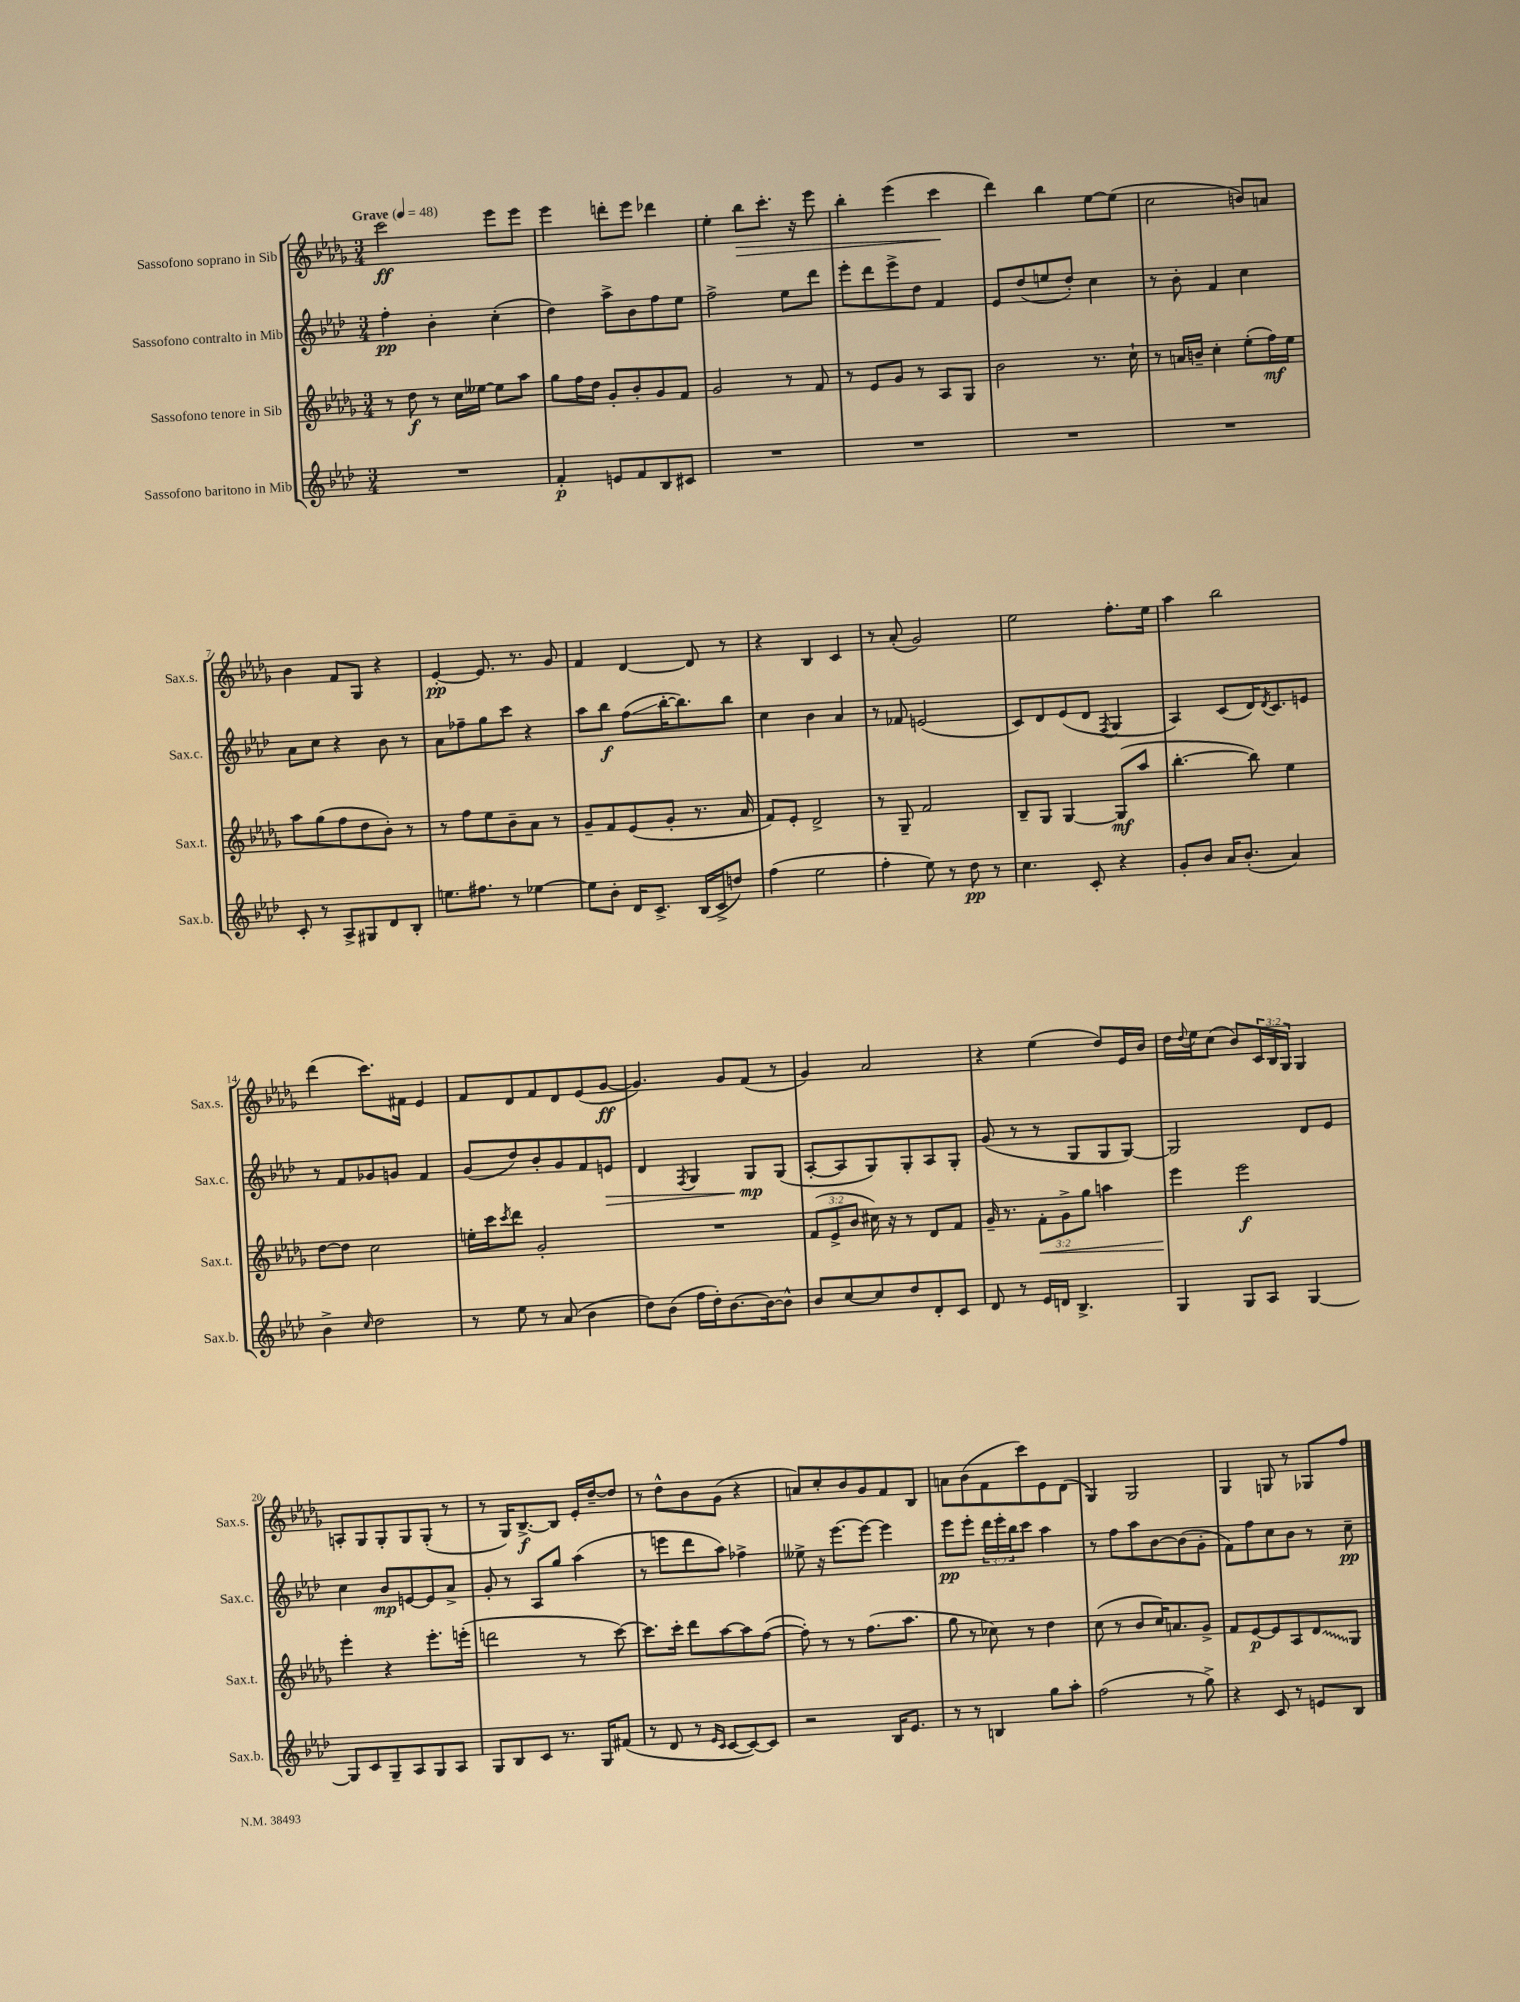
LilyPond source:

<<
\new StaffGroup <<
\new Staff = "s0" \with { instrumentName = "Sassofono soprano in Sib" shortInstrumentName = "Sax.s." } {
    \clef treble \key des \major \numericTimeSignature \time 3/4 \override Staff.TupletNumber.text = #tuplet-number::calc-fraction-text \tempo "Grave" 4 = 48
    c'''2\ff ees'''8 ees'''8 |
    ees'''4 d'''8-. ees'''8 des'''4 |
    ees''4-. bes''8\> c'''8.-. r16 ees'''8 |
    bes''4-. ees'''4( c'''4\! |
    des'''4) bes''4 ees''8~ ees''8( |
    c''2 b'8) a'8 |
    bes'4 f'8 ges8 r4 |
    ees'4~-.\pp ees'8. r8. ges'8 |
    f'4 des'4~ des'8 r8 |
    r4 bes4 c'4 |
    r8 aes'8-.( ges'2) |
    ees''2 f''8.-. ees''16 |
    aes''4 bes''2 |
    des'''4( c'''8.) fis'16 ees'4 |
    f'8 des'8 f'8 des'8 ees'8( ges'8~\ff |
    ges'4.) ges'8 f'8( r8 |
    ges'4) aes'2 |
    r4 ees''4( des''8) ees'16 bes'16 |
    des''16 \appoggiatura { des''8 } ees''16 c''8( bes'8) \tuplet 3/2 { c'16 bes16 ges16 } ges4 |
    a8-. ges8 ges8-. ges8 ges8-.( r8 |
    r8 ges16) bes8.~->\f bes8 ees'16-. des''16~-- des''8 |
    r8 des''8-^ bes'8 ges'8( r4 |
    a'8) c''8-. bes'8 ges'8 f'8 bes8 |
    a'8 bes'8( f'8 c'''8) ees'8 des'8( |
    ges4) ges2 |
    ges4 g8 r8 ges8 f''8 \bar "|." |
}
\new Staff = "s1" \with { instrumentName = "Sassofono contralto in Mib" shortInstrumentName = "Sax.c." } {
    \clef treble \key aes \major \numericTimeSignature \time 3/4 \override Staff.TupletNumber.text = #tuplet-number::calc-fraction-text
    f''4-.\pp bes'4-. c''4-.( |
    des''4) aes''8-> bes'8 f''8 ees''8 |
    f''2-> ees''8 des'''8 |
    ees'''8-. des'''8 ees'''8-> des''8 f'4 |
    ees'8 des''8( e''8 des''8-.) c''4 |
    r8 bes'8-. f'4 c''4 |
    aes'8 c''8 r4 bes'8 r8 |
    aes'8 fes''8-- g''8 c'''8 r4 |
    aes''8 bes''8\f f''8\glissando( bes''16~-. bes''8.) bes''8 |
    c''4 bes'4 aes'4 |
    r8 fes'8 e'2( |
    c'8) des'8 ees'8( des'8 \acciaccatura { f8 } g4 |
    aes4) c'8( des'16) \acciaccatura { des'8 } c'8. e'8 |
    r8 f'8 ges'8 g'8 f'4 |
    g'8( des''8) bes'8-. g'8 f'8 e'8\> |
    des'4 \acciaccatura { f8 } g4 g8\mp\! g8( |
    aes8~-. aes8 g8) g8-. aes8 g8-. |
    g'8( r8 r8 g8 g8 g8~) |
    g2 des'8 ees'8 |
    c''4 bes'8\mp e'8~ e'8 aes'8-> |
    g'8-. r8 aes8 g''8 aes''4( |
    r8 e'''8 des'''8 aes''8) fes''4-> |
    eeses''8-> r16 ees'''8.~ ees'''8~ ees'''4 |
    ees'''8\pp ees'''8-. \tuplet 3/2 { des'''16 ees'''16-. bes''16 } c'''8 aes''4 |
    r8 f''8 aes''8 bes'8~ bes'8( g'8-. |
    f'8) f''8 c''8 bes'8 r8 c''8--\pp \bar "|." |
}
\new Staff = "s2" \with { instrumentName = "Sassofono tenore in Sib" shortInstrumentName = "Sax.t." } {
    \clef treble \key des \major \numericTimeSignature \time 3/4 \override Staff.TupletNumber.text = #tuplet-number::calc-fraction-text
    r8 des''8\f r8 c''16 eeses''16~ eeses''8 aes''8 |
    ges''8 f''16 des''16 ges'8-. bes'8-. ges'8 f'8 |
    ges'2 r8 f'8 |
    r8 ees'8 ges'8 r8 aes8 ges8 |
    bes'2 r8. c''16-! |
    r8 a'16 b'16-- c''4-. ees''8-.( f''16\mf) ees''16 |
    aes''8 ges''8( f''8 des''8 bes'8-.) r8 |
    r8 f''8 ees''8 bes'8-- aes'8 r8 |
    ges'8-- f'8 ees'8( ges'8-. r8. aes'16 |
    f'8) ees'8-. des'2-> |
    r8 ges8-- f'2 |
    bes8-- ges8 ges4~ ges8\mf( aes''8 |
    bes''4.~-. bes''8) ees''4 |
    des''8~ des''8 c''2 |
    e''16-. c'''16 \acciaccatura { c'''8 } des'''8 ges'2-. |
    R2. |
    \tuplet 3/2 { f'8( ees'8-> bes'8 } cis''16) r16 r8 des'8 f'8 |
    ges'16-- r8. \tuplet 3/2 { f'8-.\< ges'8-> ges''8 } a''4 |
    ees'''4\! ees'''2\f |
    ees'''4-. r4 ees'''8.-. e'''16-.( |
    d'''2 r8 c'''8~) |
    c'''8. c'''16-. des'''8 aes''8~ aes''8 f''8~( |
    f''8-.) r8 r8 f''8.( aes''8. |
    ges''8 r8 ces''8) r8 des''4 |
    c''8( r8 bes'8 c''16) a'8. ges'8-> |
    f'8 ees'8~\p ees'8 aes8 \once \override Glissando.style = #'zigzag des'8\glissando ges8 \bar "|." |
}
\new Staff = "s3" \with { instrumentName = "Sassofono baritono in Mib" shortInstrumentName = "Sax.b." } {
    \clef treble \key aes \major \numericTimeSignature \time 3/4
    R2. |
    f'4-.\p e'8 f'8 bes8 cis'8 |
    R2. |
    R2. |
    R2. |
    R2. |
    c'8-. r8 aes8-> gis8 des'8 bes8-. |
    e''8. fis''8. r8 ees''4~ |
    ees''8 bes'8-. des'16 c'8.-> bes16( c'16-> d''8) |
    f''4( ees''2 |
    f''4-. ees''8) r8 des''8\pp r8 |
    c''4. c'8-. r4 |
    g'8-. bes'8 aes'16 bes'8.-.( aes'4) |
    bes'4-> \grace { c''16 } des''2 |
    r8 ees''8 r8 aes'8( bes'4 |
    des''8) bes'8( f''16 des''16-.) bes'8.~ bes'16~ bes'8-^ |
    bes'8 c''8~ c''8 des''8 des'8-. c'8 |
    des'8 r8 ees'16 d'16 bes4.-> |
    g4 g8 aes8 g4~ |
    g8 c'8 g8-- aes8 g8 aes8 |
    g8 bes8 c'8 r8. g16 fis'8( |
    r8 des'8 r8 \grace { ees'16 c'16 } c'8~ c'8~) c'8 |
    r2 bes16 ees'8. |
    r8 r8 b4 g''8 aes''8-. |
    f''2( r8 g''8->) |
    r4 c'8 r8 e'8 bes8 \bar "|." |
}
>>
>>
